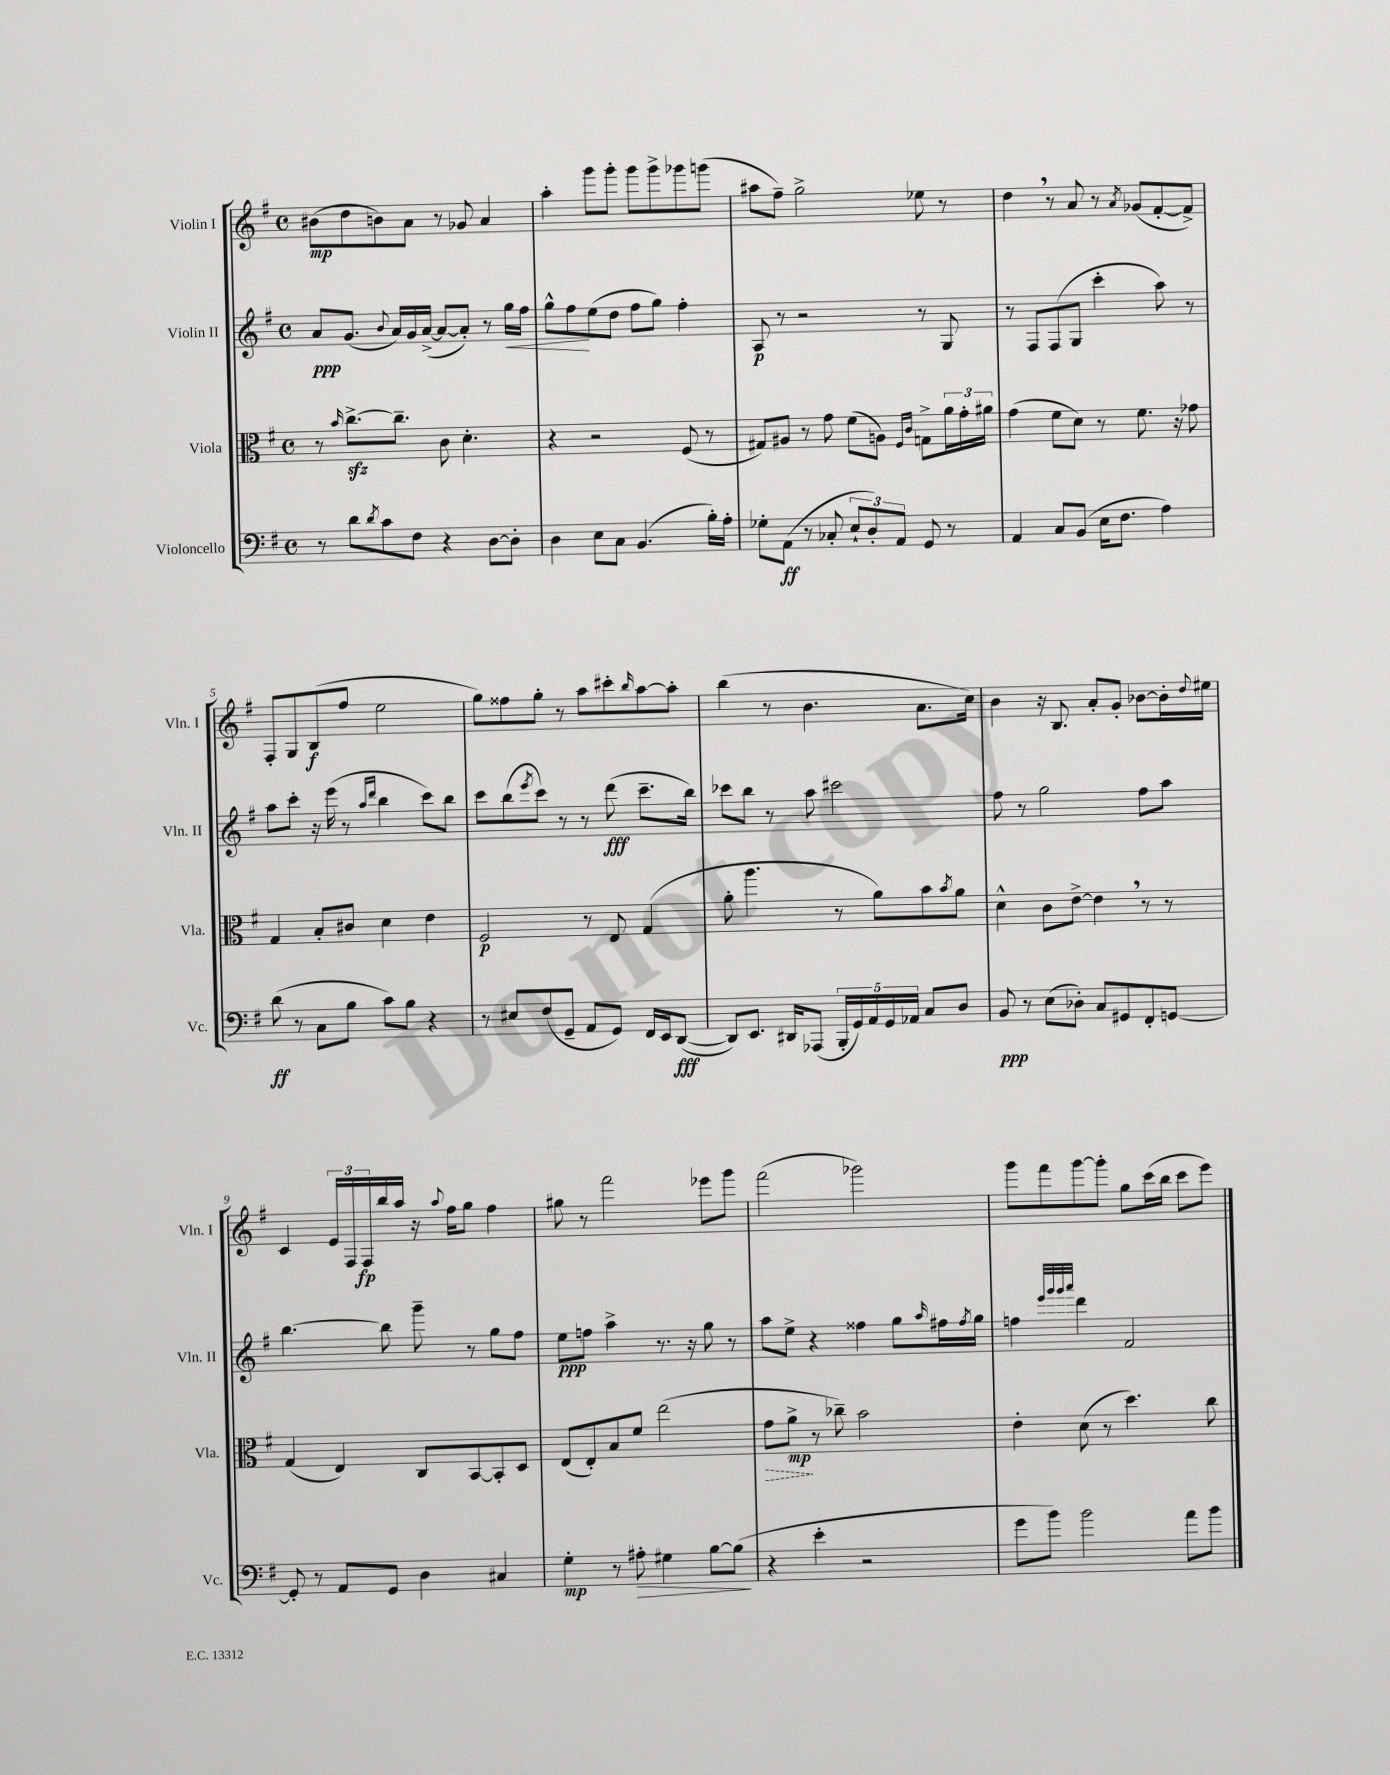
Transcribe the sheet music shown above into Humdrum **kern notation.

**kern	**dynam	**kern	**dynam	**kern	**dynam	**kern	**dynam
*part4	*part4	*part3	*part3	*part2	*part2	*part1	*part1
*staff4	*staff4	*staff3	*staff3	*staff2	*staff2	*staff1	*staff1
*I"Violoncello	*	*I"Viola	*	*I"Violin II	*	*I"Violin I	*
*I'Vc.	*	*I'Vla.	*	*I'Vln. II	*	*I'Vln. I	*
*clefF4	*	*clefC3	*	*clefG2	*	*clefG2	*
*k[f#]	*	*k[f#]	*	*k[f#]	*	*k[f#]	*
*M4/4	*	*M4/4	*	*M4/4	*	*M4/4	*
*met(c)	*	*met(c)	*	*met(c)	*	*met(c)	*
=1	=1	=1	=1	=1	=1	=1	=1
8r	.	8r	.	8a/L	ppp	(8b#X\L	mp
.	.	16qqb/	.	.	.	.	.
8d\L	.	[8.cczz^\L	.	(8.g/J	.	8dd\	.
8qd/	.	.	.	.	.	.	.
8c\	.	.	.	.	.	8bn\)	.
.	.	.	.	8qqb/	.	.	.
.	.	8.cc~\J]	.	16a/LL)	.	.	.
8F#\J	.	.	.	16g/	.	8a\J	.
.	.	.	.	([16a^/JJ	.	.	.
4r	.	8c\	.	8a/L_	.	8r	.
.	.	4.d'\	.	8a'/J])	.	8g-X/	.
[8D\L	.	.	.	8r	.	4a/	.
!	!	!	!	!	!LO:HP:b	!	!
8D'\J]	.	.	.	16gg\LL	<	.	.
.	.	.	.	16ff#\JJ	.	.	.
=2	=2	=2	=2	=2	=2	=2	=2
4D\	.	4r	.	8gg^^\L	.	4aa'\	.
.	.	.	.	8ff#\	.	.	.
8E\L	.	2r	.	(8ee\	[	8ggg\L	.
8C\J	.	.	.	8dd\J	.	8ggg'\J	.
(4.BB/	.	.	.	8ff#\L	.	8ggg\L	.
.	.	.	.	8gg\J)	.	8ggg^\	.
.	.	(8F#/	.	4ff#'\	.	8ggg-X\	.
16B'\LL)	.	8r	.	.	.	(8gggn\J	.
16A'\JJ	.	.	.	.	.	.	.
=3	=3	=3	=3	=3	=3	=3	=3
8G-X'\L	.	8G#X/L)	.	8A/	p	8aa#X\L	.
(8AA\J	ff	8A#X/J	.	8r	.	8ff#~\J)	.
8r	.	8r	.	2r	.	2gg^\	.
8C-X'/	.	8g\	.	.	.	.	.
12E`/L	.	(8f#\L	.	.	.	.	.
12D'/)	.	.	.	.	.	.	.
.	.	8An\J)	.	.	.	.	.
12AA/J	.	.	.	.	.	.	.
.	.	16qqF#/LL	.	.	.	.	.
.	.	16qqc/JJ	.	.	.	.	.
8GG/	.	8Gn^\L	.	8r	.	8ee-X\	.
8r	.	24a\L	.	8G/	.	8r	.
.	.	24g'\	.	.	.	.	.
.	.	24a#X\JJ	.	.	.	.	.
=4	=4	=4	=4	=4	=4	=4	=4
4AA/	.	(4g\	.	8r	.	4dd,\	.
.	.	.	.	8F#/L	.	.	.
8C/L	.	8f#\L	.	(8F#/	.	8r	.
(8BB/J	.	8d\J)	.	8G/J	.	8a/	.
16E\KL	.	8r	.	4ccc'\	.	8r	.
8.F#\J	.	.	.	.	.	.	.
.	.	.	.	.	.	8qa/	.
.	.	8.f#\	.	.	.	(8g-X/L	.
4A\)	.	.	.	8aa\)	.	[8f#'/	.
.	.	16r	.	.	.	.	.
.	.	8g-X\	.	8r	.	8f#^/J])	.
!!LO:LB:g=z
=5	=5	=5	=5	=5	=5	=5	=5
(8d\	ff	4G/	.	8aa\L	.	8F#'/L	.
8r	.	.	.	8ccc'\J	.	8G/	.
8C\L	.	8B'/L	.	16r	.	(8B/	f
.	.	.	.	(16eee\	.	.	.
8B\J	.	8c#X/J	.	8r	.	8ff#/J	.
.	.	.	.	16qqaa/LL	.	.	.
.	.	.	.	16qqddd/JJ	.	.	.
8c\L)	.	4d\	.	4bb\	.	2ee\	.
8B\J	.	.	.	.	.	.	.
4r	.	4e\	.	8ccc\L)	.	.	.
.	.	.	.	8bb\J	.	.	.
=6	=6	=6	=6	=6	=6	=6	=6
8r	.	2F#/	p	8ccc\L	.	8gg\L)	.
8E#X/L	.	.	.	(8bb\	.	8ff##X\	.
.	.	.	.	8qeee/	.	.	.
(8F#/	.	.	.	8ccc\J)	.	8gg'\J	.
8GG~/J	.	.	.	8r	.	8r	.
8AA/L	.	8r	.	8r	.	8aa\L	.
8GG/J)	.	8E/	.	(8ddd\	fff	8ccc#X'\	.
.	.	.	.	.	.	16qqbb/	.
16FF#/LL	.	(4G/	.	8.ccc~\L	.	[8aa\	.
16EE/J	.	.	.	.	.	.	.
([8DD/J	fff	.	.	.	.	8aa'\J]	.
.	.	.	.	16bb\Jk)	.	.	.
=7	=7	=7	=7	=7	=7	=7	=7
8DD/L])	.	8a'\	.	8ccc-X\L	.	(4bb\	.
8.EE/J	.	4.aa\	.	8bb\J	.	.	.
.	.	.	.	8r	.	8r	.
16DD#X/KL	.	.	.	.	.	.	.
(8AAA-X/J	.	.	.	8aa\	.	4.b\	.
20BBB'/LL	.	8r	.	2ccc#X\	.	.	.
20GG/)	.	.	.	.	.	.	.
20AA/	.	.	.	.	.	.	.
.	.	8a\L)	.	.	.	.	.
20GG/	.	.	.	.	.	.	.
20AA-X/JJ	.	.	.	.	.	.	.
8C/L	.	8b\	.	.	.	8.a\L	.
.	.	8qb/	.	.	.	.	.
8D/J	.	8a\J	.	.	.	.	.
.	.	.	.	.	.	16cc\Jk)	.
=8	=8	=8	=8	=8	=8	=8	=8
8BB/	ppp	4d^^\	.	8ff#\	.	4b\	.
8r	.	.	.	8r	.	.	.
(8E\L	.	8c\L	.	2gg\	.	16r	.
.	.	.	.	.	.	8.B/	.
8D-X'\J)	.	[8e^\J	.	.	.	.	.
8C/L	.	4e,\]	.	.	.	8a'/L	.
8GG#X/	.	.	.	.	.	8g'/J	.
8FF#'/	.	8r	.	8ff#\L	.	[8b-X\L	.
[8GGn/J	.	8r	.	8aa\J	.	16b-'\L]	.
.	.	.	.	.	.	8qqdd/	.
.	.	.	.	.	.	16ee#X\JJ	.
!!LO:LB:g=z
=9	=9	=9	=9	=9	=9	=9	=9
8GG'/]	.	(4G/	.	[4.bb\	.	4c/	.
8r	.	.	.	.	.	.	.
8AA/L	.	4E/)	.	.	.	24e/LL	.
.	.	.	.	.	.	24F#/	.
.	.	.	.	.	.	24F#/	fp
8GG/J	.	.	.	8bb\]	.	16bb/	.
.	.	.	.	.	.	16aa/JJ	.
4D\	.	8C/L	.	8ggg~\	.	16r	.
.	.	.	.	.	.	8qqaa/	.
.	.	.	.	.	.	16ff#\KL	.
.	.	[8BB/	.	8r	.	8gg\J	.
4C#X/	.	8BB'/]	.	8gg\L	.	4ff#\	.
.	.	8D/J	.	8ff#\J	.	.	.
=10	=10	=10	=10	=10	=10	=10	=10
4G'\	mp	(8E/L	.	8ee\L	ppp	8gg#X\	.
.	.	8E'/)	.	8ffn\J	.	8r	.
8r	.	8B/	.	4aa^\	.	2fff#\	.
!	!LO:HP:b	!	!	!	!	!	!
8A#X'\	>	8f#/J	.	.	.	.	.
4G#X\	.	(2ee\	.	8.r	.	.	.
.	.	.	.	16r	.	.	.
[8B\L	.	.	.	8gg\	.	8eee-X\L	.
(8B\J]	.	.	.	8r	.	8ggg\J	.
.	]	.	.	.	.	.	.
=11	=11	=11	=11	=11	=11	=11	=11
!	!	!	!LO:HP:b	!	!	!	!
4r	.	8g\L	>	8aa\L	.	(2fff#\	.
.	.	8a^\J	mp	8ee^\J	.	.	.
4e'\	.	8r	]	4r	.	.	.
.	.	8cc-X~\)	.	.	.	.	.
2r	.	2b\	.	4ff##X\	.	2ggg-X\)	.
.	.	.	.	8gg\L	.	.	.
.	.	.	.	16qqaa/	.	.	.
.	.	.	.	16ff#X\L	.	.	.
.	.	.	.	8qff#/	.	.	.
.	.	.	.	16gg\JJ	.	.	.
=12	=12	=12	=12	=12	=12	=12	=12
8g\L	.	4e'\	.	4ffn\	.	8ggg\L	.
8b\J)	.	.	.	.	.	8fff#\	.
.	.	.	.	32qqeee/LLL	.	.	.
.	.	.	.	32qqggg/	.	.	.
.	.	.	.	32qqggg/	.	.	.
.	.	.	.	32qqaaa/JJJ	.	.	.
2b\	.	(8d\	.	4ddd\	.	[8ggg\	.
.	.	8r	.	.	.	8ggg'\J]	.
.	.	4.dd\)	.	2f#/	.	8gg\L	.
.	.	.	.	.	.	(16ccc\L	.
.	.	.	.	.	.	16bb\JJ	.
8a\L	.	.	.	.	.	8ccc\L	.
8b\J	.	8cc\	.	.	.	8eee\J)	.
==	==	==	==	==	==	==	==
*-	*-	*-	*-	*-	*-	*-	*-
